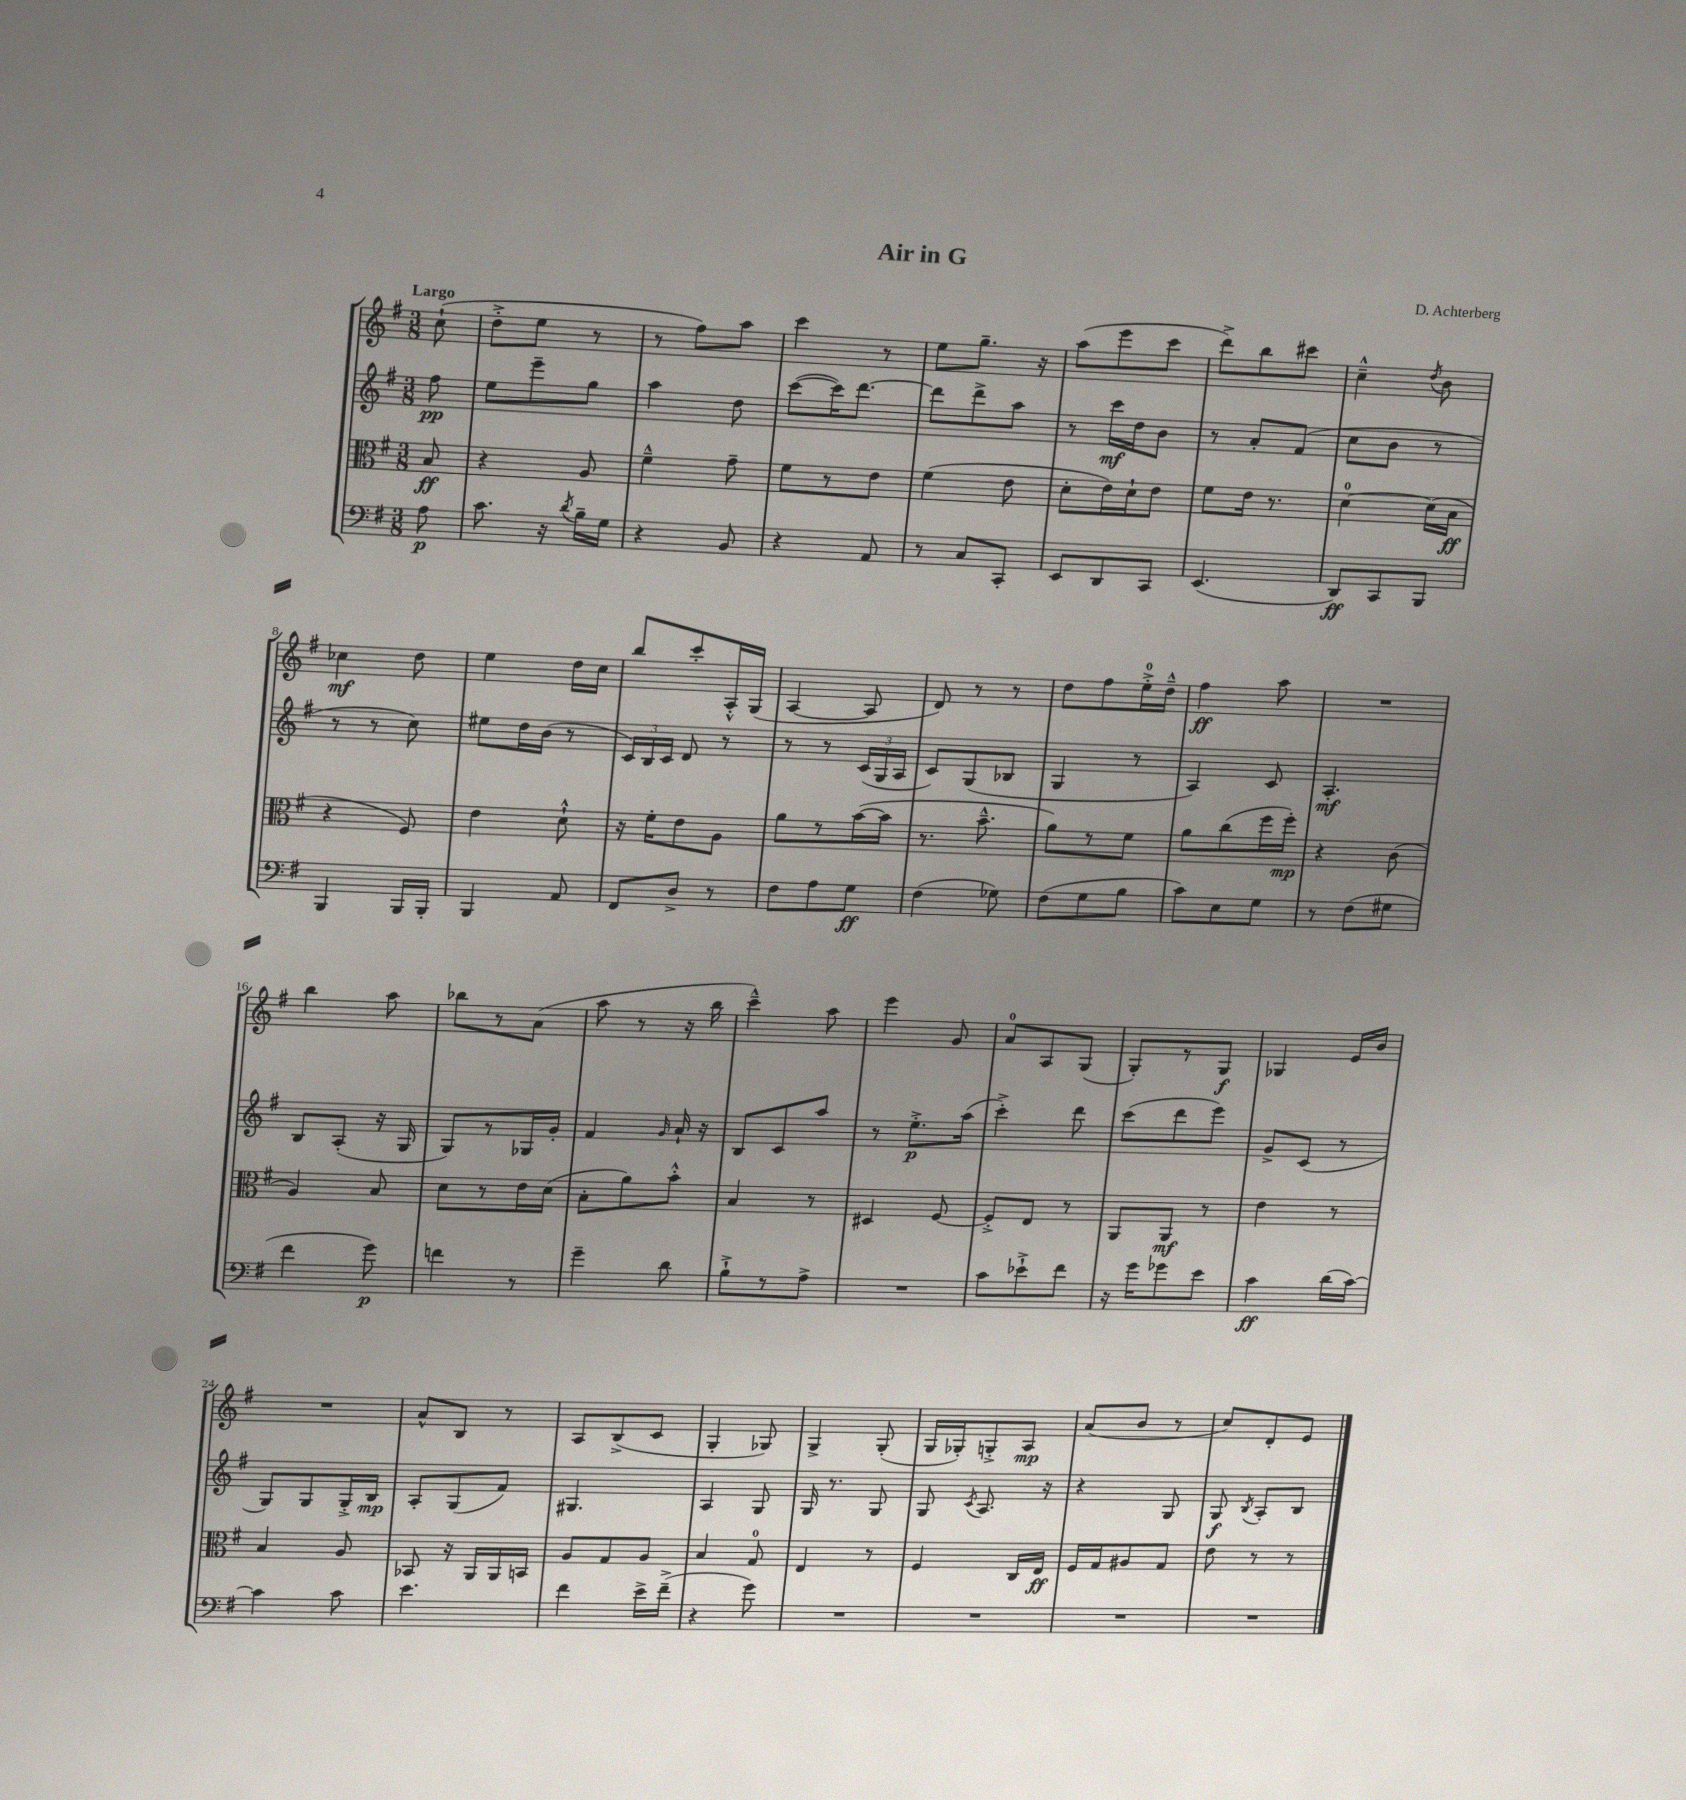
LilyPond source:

\header { title = "Air in G" composer = "D. Achterberg" }
<<
\new StaffGroup <<
\new Staff = "s0" {
    \clef treble \key g \major \numericTimeSignature \time 3/8 \partial 8 \tempo "Largo"
    \autoBeamOff c''8-!( |
    d''8[-.-> e''8] r8 |
    r8 fis''8[) a''8] |
    c'''4 r8 |
    e''8[ g''8.]-- r16 |
    a''8[( e'''8 c'''8] |
    d'''8[->) b''8 cis'''8] |
    c''4---^ \acciaccatura { d''8 } b'8 |
    ces''4\mf d''8 |
    e''4 d''16[ c''16] |
    b''8[ c'''8-. a16-.-^ g16]( |
    a4~ a8 |
    d'8) r8 r8 |
    d''8[ fis''8 e''16-0-.-> d''16]---^ |
    fis''4\ff a''8 |
    R4. |
    b''4 a''8 |
    bes''8[ r8 a'8]( |
    a''8 r8 r16 b''16 |
    c'''4---^) a''8 |
    e'''4 g'8 |
    a'8[-0 a8 g8]( |
    g8[-.) r8 g8]\f |
    ges4 e'16[ b'16] |
    R4. |
    a'8[-^ b8] r8 |
    a8[ b8->( c'8] |
    g4-. ges8) |
    g4-> g8-.( |
    g16[ ges16-.) g8-.-> a8]\mp |
    a'8[( b'8] r8 |
    c''8[) d'8-. e'8] \bar "|." |
}
\new Staff = "s1" {
    \clef treble \key g \major \numericTimeSignature \time 3/8 \partial 8
    \autoBeamOff fis''8\pp |
    e''8[ e'''8-- g''8] |
    a''4 d''8 |
    c'''8[~( c'''16) d'''8.]~ |
    d'''8[ d'''8-> a''8] |
    r8 c'''16[\mf d''16 b'8] |
    r8 a'8[-. fis'8]( |
    c''8[ b'8] r8 |
    r8 r8 c''8) |
    eis''8[ d''16 b'16]( r8 |
    \tuplet 3/2 { c'16[) b16 c'16] } d'8 r8 |
    r8 r8 \tuplet 3/2 { c'16[( g16 a16] } |
    c'8[) g8( bes8] |
    g4 r8 |
    a4) c'8 |
    a4.-.\mf |
    b8[ a8]-.( r16 g16 |
    g8[) r8 ges16 g'16]-. |
    fis'4 \grace { g'16 } a'16-! r16 |
    b8[ c'8 a''8] |
    r8 e''8.[-.->\p a''16]( |
    c'''4-.->) d'''8 |
    c'''8[( d'''8 e'''8]) |
    g'8[-> c'8]( r8 |
    g8[) g8 g16-.-> b16]\mp |
    a8[-. g8( fis'8]) |
    gis4. |
    a4 g8 |
    g16 r8. g8 |
    g8 \acciaccatura { c'8 } a8. r16 |
    r4 g8 |
    g8\f \acciaccatura { b8 } a8[-. b8] \bar "|." |
}
\new Staff = "s2" {
    \clef alto \key g \major \numericTimeSignature \time 3/8 \partial 8
    \autoBeamOff b8\ff |
    r4 a8 |
    fis'4---^ g'8-- |
    fis'8[ r8 e'8] |
    fis'4( e'8 |
    d'8[-. e'16) d'16-! e'8] |
    fis'8[ e'16] r8. |
    d'4-0~ d'16[( b16]\ff |
    r4 fis8) |
    e'4 d'8-!-^ |
    r16 fis'16[-. e'8 a8] |
    a'8[ r8 b'16~( b'16] |
    r8. b'8.---^ |
    a'8[) r8 fis'8] |
    a'8[ c''8( fis''16 fis''16]-.\mp) |
    r4 c'8( |
    a4) b8 |
    d'8[ r8 e'16 d'16]( |
    b8[-. a'8) b'8]-.-^ |
    b4 r8 |
    dis4 fis8~ |
    fis8[-.-> e8] r8 |
    a,8[ a,8]\mf r8 |
    e'4 r8 |
    b4 a8 |
    bes,8 r16 a,16[ a,16 b,16] |
    a8[ g8 a8] |
    b4 g8-0 |
    e4 r8 |
    fis4 c16[ e16]\ff |
    fis16[ g16 ais8 g8] |
    e'8 r8 r8 \bar "|." |
}
\new Staff = "s3" {
    \clef bass \key g \major \numericTimeSignature \time 3/8 \partial 8
    \autoBeamOff a8\p |
    c'8. r16 \acciaccatura { d'8 } b16[-- g16] |
    r4 b,8 |
    r4 a,8 |
    r8 c8[ c,8]-. |
    e,8[ d,8 c,8] |
    e,4.( |
    d,8[\ff) c,8 b,,8] |
    b,,4 b,,16[ b,,16]-. |
    b,,4 a,8 |
    fis,8[ d8]-> r8 |
    fis8[ a8 g8]\ff |
    fis4( ges8) |
    fis8[( g8 b8] |
    c'8[) e8 g8] |
    r8 fis8[( gis8] |
    fis'4 g'8\p) |
    f'4 r8 |
    g'4-- d'8 |
    b8[-!-> r8 a8]-> |
    R4. |
    c'8[ ees'8-!-> fis'8] |
    r16 g'16[ ges'8 e'8] |
    c'4\ff d'16[( c'16]~) |
    c'4 c'8 |
    e'4. |
    fis'4 e'16[-> fis'16]--->( |
    r4 g'8) |
    R4. |
    R4. |
    R4. |
    R4. \bar "|." |
}
>>
>>
